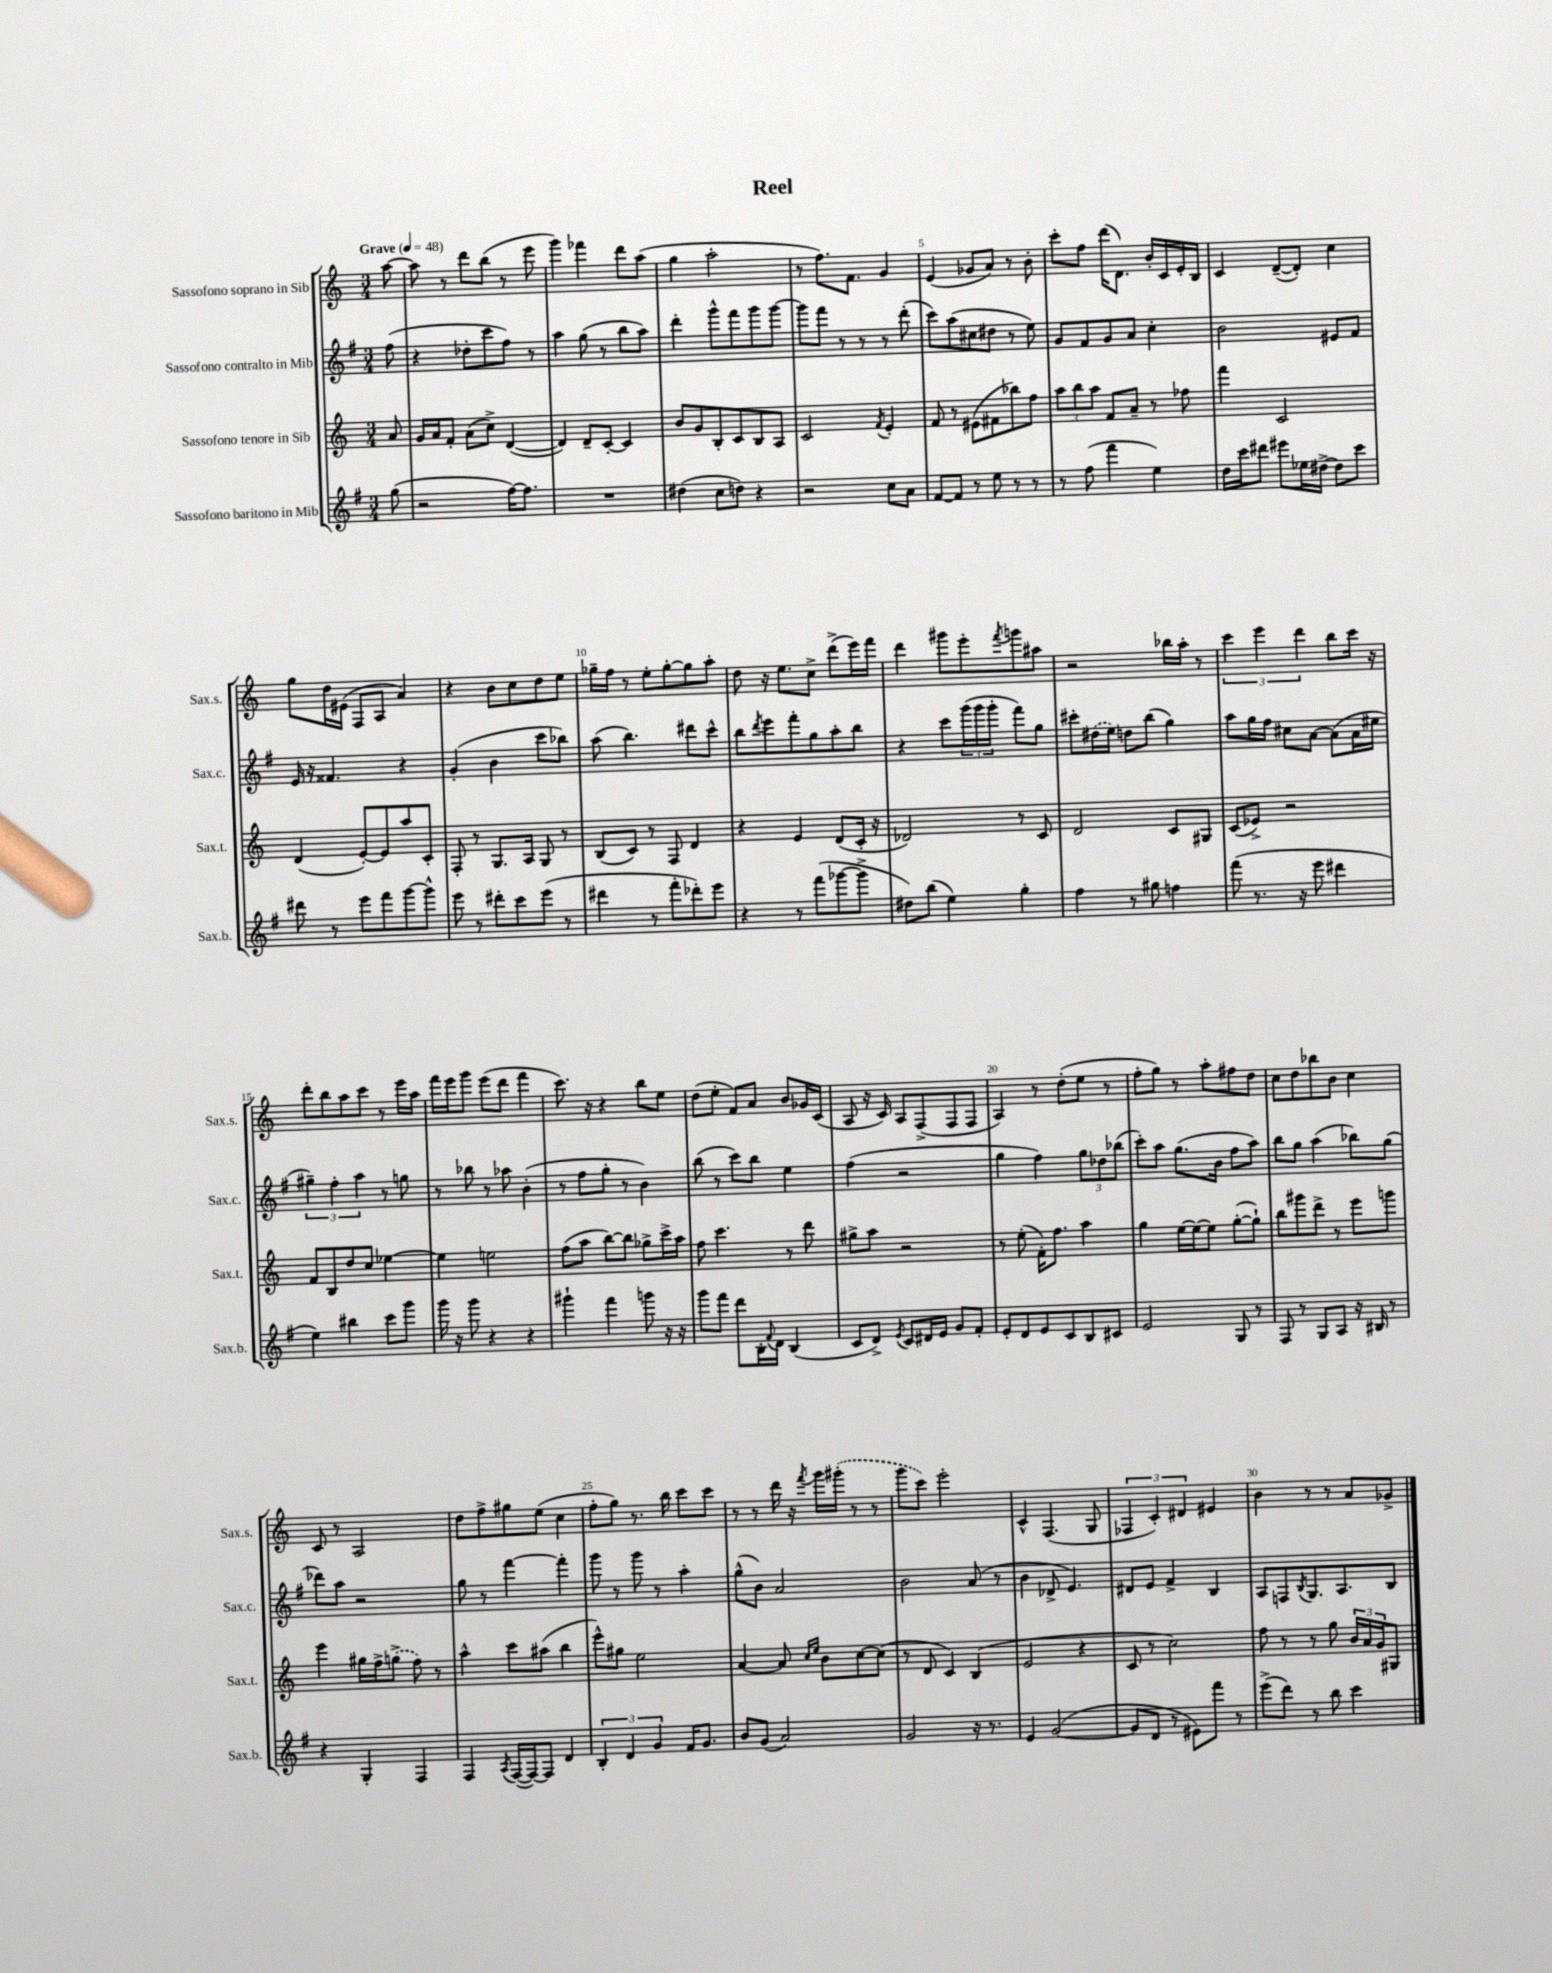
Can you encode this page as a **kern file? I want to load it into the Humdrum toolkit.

**kern	**kern	**kern	**kern
*part4	*part3	*part2	*part1
*staff4	*staff3	*staff2	*staff1
*I"Sassofono baritono in Mib	*I"Sassofono tenore in Sib	*I"Sassofono contralto in Mib	*I"Sassofono soprano in Sib
*I'Sax.b.	*I'Sax.t.	*I'Sax.c.	*I'Sax.s.
*clefG2	*clefG2	*clefG2	*clefG2
*k[f#]	*k[]	*k[f#]	*k[]
*M3/4	*M3/4	*M3/4	*M3/4
*MM48	*MM48	*MM48	*MM48
=	=	=	=
!	!	!	!LO:TX:a:B:t=Grave
(8gg\	8a/	(8ff#\	[8aa\
=1	=1	=1	=1
2r	16g/LL	4r	8aa\]
.	16a/J	.	.
.	8f'/J	.	8r
.	(8a\L	8dd-X'\L	8ddd\L
.	8cc^\J)	8ccc\	(8bb\J
[16ff#\KL)	([4d/	8ff#\J)	8r
8.ff#\J]	.	.	.
.	.	8r	8eee\
=2	=2	=2	=2
2.r	4d/])	4aa\	4ggg\)
.	8d~/L	(8gg\	4fff-X\
.	[8c'/J	8r	.
.	4c/]	8bb\L	8ddd\L
.	.	8aa\J)	(8aa\J
=3	=3	=3	=3
(4dd#X\	8b/L	4ddd'\	4gg\
.	8g/	.	.
8cc\L	8B'/	8ggg^^\L	2aa'\
8ddn\J)	8c/	8fff#\	.
4r	8B/	8ggg\	.
.	8A/J	[8ggg\J	.
=4	=4	=4	=4
2r	2c/	8ggg\L]	8r
.	.	8fff#\J	8.ff\L)
.	.	8r	.
.	.	.	8.f\J
.	.	8r	.
.	8qf/	.	.
8cc\L	4e'/	8r	4g/
8a\J	.	(8ddd'\	.
=5	=5	=5	=5
[8f#/L	8f/	8ccc\L)	(4e/
8f#/J]	8r	(8aa\	.
8r	(8e#X\L	8cc#X\	8g-X/L
8ee\	8f#X\	8dd#X\J	8a/J)
8r	8bb-X\)	8r	8r
8r	8ff\J	8ee\)	8b'\
=6	=6	=6	=6
8r	12aa\L	8g/L	8ccc'\L
.	12bb\	.	.
(8ff#\	.	8f#/	8ff\J
.	12aa\J	.	.
4fff#\	8f/L	8g/	(16ddd\KL
.	.	.	8.d\J)
.	8a~/J	8a/J	.
4ee\)	8r	4cc'\	16b'/LL
.	.	.	16c/
.	8ff-X\	.	16e'/
.	.	.	16B/JJ
=7	=7	=7	=7
16dd\LL	4fff\	2b\	4c/
16ccc\J	.	.	.
8ddd#X\J	.	.	.
8eee#X\L	2c/	.	([8d~/L
16ee-X\L	.	.	8d'/J])
[16dd#X^\JJ	.	.	.
8dd#\L]	.	8e#X/L	4cc\
8ccc\J	.	8f#/J	.
!!LO:LB:g=z
=8	=8	=8	=8
8ddd#X\	(4d/	16e/	8gg\L
.	.	16r	.
8r	.	4.f##X/	16dd\L
.	.	.	(16e#X\JJ
8eee\L	[8e'/L)	.	8F/L
8fff#\	8e/]	.	8A/J
[8ggg\	8aa/	4r	4a/)
8ggg^^\J]	8c'/J	.	.
=9	=9	=9	=9
8eee\	8F'/	(4g'/	4r
8r	8r	.	.
8ddd#X'\L	8.G/L	4b\	8b\L
8ccc\	.	.	8cc\
.	16A/Jk	.	.
(8eee\J	8G/	8ccc\L	8dd\
8r	8r	8bb-X\J)	8ee\J
=10	=10	=10	=10
4ddd#X\	(8B/L	(8aa\	16gg-X~\LL
.	.	.	16ff\JJ
.	8c/J)	4.bb\)	8r
8r	8r	.	8ee'\L
8fff#'\L	8F/	.	[8gg-'\
8ddd-X'\)	4d/	8ddd#X\L	8gg-\]
8eee\J	.	8ccc^^\J	8aa'\J
=11	=11	=11	=11
4r	4r	8bb\L	8dd\
.	.	8qddd/	.
.	.	8eee\	16r
.	.	.	8.ee\L
8r	4e/	8fff#'\	.
(8fff#\L	.	8gg\	8cc^\J
[8ggg-X\	(8d/L	8aa'\	(8ddd^\L
8ggg-^\J]	16c'/Jk	8bb\J	16eee\L)
.	16r	.	16fff\JJ
=12	=12	=12	=12
8dd#X\L)	2d-X/)	4r	4ddd\
(8bb\J	.	.	.
4ee\)	.	8ccc\L	8ggg#X\L
.	.	(24ggg\L	8eee'\
.	.	24ggg\	.
.	.	24ggg'\JJ	.
.	.	.	8qfff/
4gg'\	8r	8fff#\L)	8gggn\
.	8c/	8gg\J	8aa#X\J
=13	=13	=13	=13
4ff#\	2d/	8ccc#X'\L	2r
.	.	(16dd#X\L	.
.	.	16ee\JJ)	.
8r	.	8ddn\L	.
8gg#X\	.	(8bb\J	.
4ffn\	8c/L	4gg\)	16bb-X\LL
.	.	.	16aa'\JJ
.	8G#X/J	.	8r
=14	=14	=14	=14
(8fff#\	(8c/L	8aa\L	6ccc\
8.r	8e-X^/J)	16gg\L	.
.	.	.	6eee\
.	.	16ff#\JJ	.
.	2r	8cc#X\L	.
16r	.	.	.
.	.	.	6ddd\
8eee\	.	[8a\J	.
4ddd#X\	.	(8a\L]	8bb\L
.	.	16a\L	16ccc\Jk
.	.	16ee#X\JJ	16r
!!LO:LB:g=z
=15	=15	=15	=15
4ee\)	8f/L	6gg#X~\)	8ddd'\L
.	8B/	.	8bb\
.	.	6ff#'\	.
4bb#X\	8dd/	.	8aa\
.	.	6aa\	.
.	8cc/J	.	8ccc\J
8ccc\L	[4ee-X\	8r	8r
8ggg\J	.	8ggn\	16eee\LL
.	.	.	16aa\JJ
=16	=16	=16	=16
16ggg\	4ee-\]	8r	16fff\LL
16r	.	.	16eee\J
8ggg\	.	8bb-X\	8ggg\J
4r	2een\	8r	(8eee\L
.	.	8aa-X\	8ddd\J
4r	.	(4b'\	4fff\
=17	=17	=17	=17
4ggg#X`\	(8ff\L	8r	8.ccc\)
.	8aa\J	8ff#\L	.
.	.	.	16r
4fff#\	[8bb\L)	8gg'\J	4r
.	8bb\J]	8r	.
8gggn\	8gg-X^\L	4b\)	8bb\L
16r	16ccc^\L	.	8ee\J
16r	16aa\JJ	.	.
=18	=18	=18	=18
8ggg\L	8ff\	(8bb\	(8dd\L
8fff#\J	4.ccc\	8r	8ee'\J
8ddd\L	.	8ccc\L)	8f/L)
16B'\L	.	8bb\J	8a/J
8qqf#/	.	.	.
16d\JJ	.	.	.
(4B/	8r	4ee\	8b/L
.	8ddd\	.	16g-X/L
.	.	.	(16c/JJ
=19	=19	=19	=19
8c/L	8gg#X^\L	(4ff#\	8A/
8d^/J)	8aa\J	.	16r
.	.	.	16c/)
8qe/	.	.	.
8c/L	2r	2r	8A/L
16d#X/L	.	.	(8F^/
16e/JJ	.	.	.
8g/L	.	.	8F/
8f#'/J	.	.	8F/J
=20	=20	=20	=20
8e'/L	8r	4gg\	4A/)
8d/	(8ee'\	.	.
8e/	16f'\KL)	4ff#\)	8r
.	8.ff\J	.	.
8c/	.	.	(8dd'\L
8B/	4aa\	12gg\L	8ee\J
.	.	12dd-X\	.
8c#X/J	.	.	8r
.	.	(12bb-X\J	.
=21	=21	=21	=21
2e/	4gg\	8ccc'\L)	8ff'\L
.	.	8aa\J	8gg\J)
.	[16ee\LL	(8.gg\L	8r
.	16ee\J_	.	.
.	8ee\J]	.	8aa'\L
.	.	16b\Jk	.
8G/	([8gg'\L	8ff#\L	8ff#X\
8r	8gg`\J])	8aa\J)	8dd\J
=22	=22	=22	=22
8F#/	8bb\L	8bb\L	8cc\L
8r	8ggg#X\	8gg\J	8dd\
8G/L	8ddd^\J	(4aa\	8bb-X\
8A/J	8r	.	8b\J
16r	8eee\L	8bb-X\L)	4cc\
16B#X/	.	.	.
8r	8gggn\J	(8gg\J	.
!!LO:LB:g=z
=23	=23	=23	=23
4r	4eee\	8ddd-X\L)	8c/
.	.	8aa\J	8r
4G'/	16gg#X\LL	2r	2A/
.	16ff^\J	.	.
.	(8ggn^\J	.	.
4F#/	8ff\)	.	.
.	8r	.	.
=24	=24	=24	=24
4F#/	4aa^^\	8gg\	8dd\L
.	.	8r	8ff^\
8qA/	.	.	.
([16F#/LL	8ccc\L	[4fff#\	8gg#X\
16F#/J_)	.	.	.
8F#/J]	(8aa#X\J	.	(8ee\J
4d/	4bb\	4fff#'\]	4cc\
=25	=25	=25	=25
6B'/	8eee^^\L)	8ggg\	8ff'\L
.	8gg#X\J	8r	8gg\J)
6d/	.	.	.
.	2ee\	8ggg\	8.r
6g/	.	.	.
.	.	8r	.
.	.	.	16bb\
16f#/KL	.	4aa'\	8ccc\L
8.g/J	.	.	.
.	.	.	8ccc\J
=26	=26	=26	=26
8b/L	[4a/	(8gg^^\L	8r
(8g/J	.	8b\J)	8r
2a/)	8a/]	2a/	16ddd\
.	.	.	16r
.	16qqcc/LL	.	.
.	16qqee/JJ	.	8qfff/
.	8b\L	.	16ggg\LL
.	.	.	(16ggg#X'\JJ
.	[8cc\	.	8r
.	(8cc\J]	.	8r
=27	=27	=27	=27
2g/	8r	2b\	8ggg\L
.	8d/	.	8ccc\J)
.	4c/)	.	2eee'\
16r	(4B/	(8a/	.
8.r	.	.	.
.	.	8r	.
=28	=28	=28	=28
4e/	2e/	4b\	4c^^/
([2g/	.	8d-X^/	(4.F/
.	.	4.e/)	.
.	4r	.	.
.	.	.	8G/
=29	=29	=29	=29
8g/L]	8c/	8d#X/L	6F-X/
8d/J	8r	8e/J	.
.	.	.	6c'/)
8r	2cc\)	4f#^/	.
.	.	.	6d#X/
8e#X\L)	.	.	.
8fff#\J	.	4B/	4e#X/
8r	.	.	.
=30	=30	=30	=30
(8eee^\L	8ff\	8A/L	4b\
8ddd\J)	8r	8Fn/	.
.	.	8qB/	.
8r	8r	8.G/	8r
8bb\	8gg\	.	8r
.	.	8.A/	.
4ccc\	24b/LL	.	8a/L
.	24a/	.	.
.	24g/J	.	.
.	8G#X/J	8B/J	8g-X^/J
==	==	==	==
*-	*-	*-	*-
